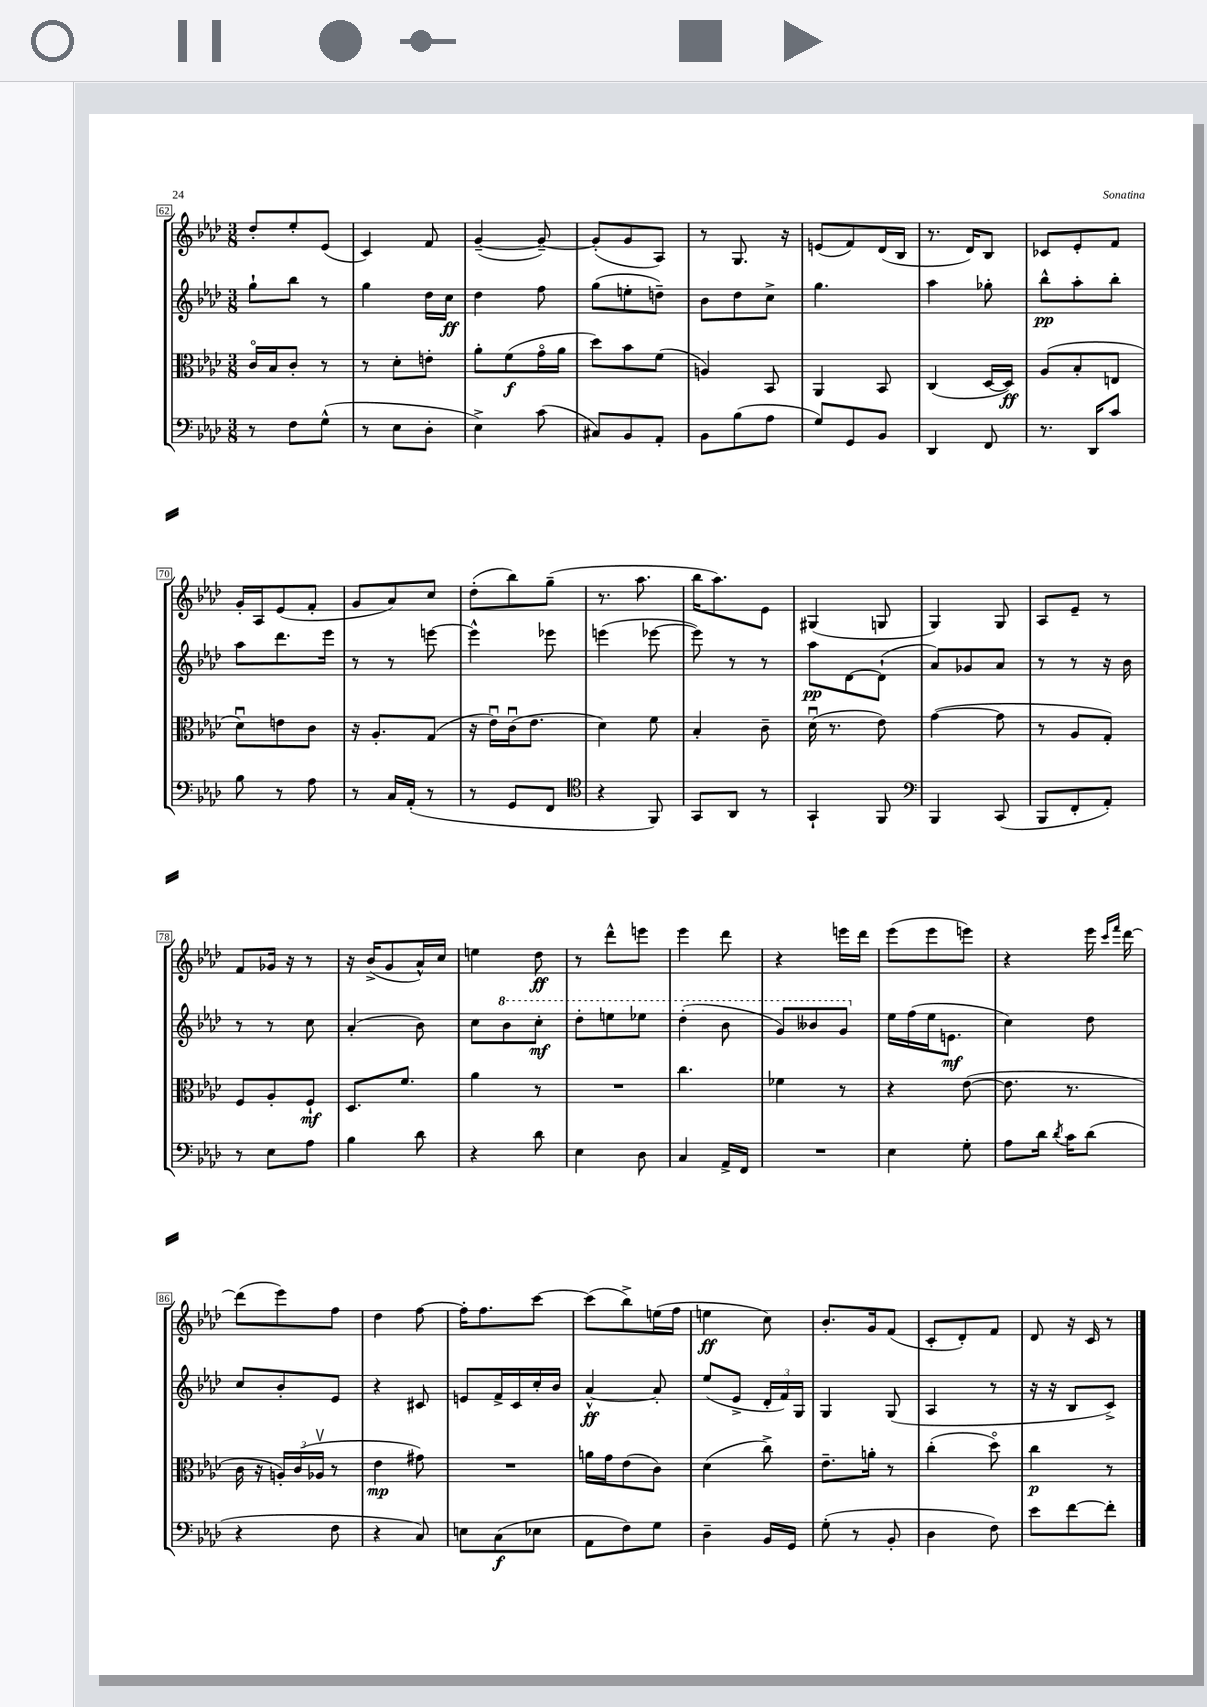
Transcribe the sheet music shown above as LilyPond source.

<<
\new StaffGroup <<
\new Staff = "s0" {
    \clef treble \key aes \major \numericTimeSignature \time 3/8
    \autoBeamOff des''8[-. ees''8-. ees'8]( |
    c'4) f'8 |
    g'4~--( g'8~--) |
    g'8[-.( g'8 aes8]) |
    r8 g8. r16 |
    e'8[( f'8) des'16( bes16] |
    r8. des'16[) bes8] |
    ces'8[ ees'8-. f'8] |
    g'16[-. aes16 ees'8( f'8]-. |
    g'8[ aes'8) c''8] |
    des''8[-.( bes''8) g''8]--( |
    r8. aes''8. |
    bes''16[ aes''8.) ees'8] |
    gis4( g8 |
    g4) g8 |
    aes8[ ees'8]-- r8 |
    f'8[ ges'16] r16 r8 |
    r16 bes'16[->( g'8 aes'16-^) c''16] |
    e''4 des''8\ff |
    r8 des'''8[-^ e'''8] |
    ees'''4 des'''8 |
    r4 e'''16[ des'''16] |
    ees'''8[( ees'''8 e'''8]) |
    r4 ees'''16 \grace { c'''16[ f'''16] } des'''16~ |
    des'''8[( ees'''8) f''8] |
    des''4 f''8~ |
    f''16[-. f''8. c'''8]~ |
    c'''8[( bes''8->) e''16( f''16] |
    e''4\ff c''8) |
    bes'8.[-. g'16 f'8]( |
    c'8[-. des'8-.) f'8] |
    des'8 r16 c'16 r8 \bar "|." |
}
\new Staff = "s1" {
    \clef treble \key aes \major \numericTimeSignature \time 3/8
    \autoBeamOff g''8[-! bes''8] r8 |
    g''4 des''16[ c''16]\ff |
    des''4 f''8 |
    g''8[( e''8-. d''8]--) |
    bes'8[ des''8 c''8]-> |
    g''4. |
    aes''4 ges''8-. |
    bes''8[-^\pp aes''8-. bes''8]-. |
    aes''8[ des'''8. ees'''16] |
    r8 r8 e'''8~ |
    e'''4-^ ees'''8 |
    e'''4( ees'''8~ |
    ees'''8) r8 r8 |
    aes''8[\pp des'8~ des'8]-!( |
    aes'8[) ges'8 aes'8] |
    r8 r8 r16 bes'16 |
    r8 r8 c''8 |
    aes'4-.( bes'8) |
    c''8[ \ottava #1 bes''8 c'''8]-.\mf |
    des'''8[-. e'''8 ees'''8] |
    des'''4-.( bes''8 |
    g''8[) beses''8 g''8] \ottava #0 |
    ees''16[ f''16( ees''16 e'8.]\mf |
    c''4) des''8 |
    c''8[ bes'8-. ees'8] |
    r4 cis'8 |
    e'8[ f'16-> c'16 c''16-. bes'16] |
    aes'4~-^\ff aes'8-. |
    ees''8[( ees'8]-> \tuplet 3/2 { des'16[-. f'16) g16] } |
    g4 g8( |
    aes4 r8 |
    r16 r16 bes8[ c'8]->) \bar "|." |
}
\new Staff = "s2" {
    \clef alto \key aes \major \numericTimeSignature \time 3/8
    \autoBeamOff c'16[\flageolet bes16 c'8]-. r8 |
    r8 des'8[-. e'8]-. |
    aes'8[-. f'8\f( g'16\flageolet aes'16] |
    des''8[) bes'8 f'8]( |
    a4) bes,8 |
    aes,4 bes,8 |
    c4( des16[~ des16]\ff) |
    aes8[( bes8-. e8] |
    des'8[\downbow) e'8 c'8] |
    r16 aes8.[-. g8]( |
    r16 ees'16[\downbow) c'16\downbow( ees'8.] |
    des'4) f'8 |
    bes4-. c'8-- |
    des'16\downbow( r8. ees'8) |
    g'4~( g'8 |
    r8 aes8[ g8]-.) |
    f8[ aes8-. f8]-!\mf |
    des8.[ f'8.] |
    aes'4 r8 |
    R4. |
    c''4. |
    fes'4 r8 |
    r4 ees'8~( |
    ees'8. r8. |
    c'16 r16 \tuplet 3/2 { a16[-.) c'16( aes16]\upbow } r8 |
    ees'4\mp gis'8) |
    R4. |
    a'16[ g'16 ees'8( c'8]) |
    des'4( c''8->) |
    ees'8.[-- a'16]-. r8 |
    c''4-.( des''8\flageolet) |
    c''4\p r8 \bar "|." |
}
\new Staff = "s3" {
    \clef bass \key aes \major \numericTimeSignature \time 3/8
    \autoBeamOff r8 f8[ g8]-^( |
    r8 ees8[ des8]-. |
    ees4->) c'8( |
    cis8[) bes,8 aes,8]-. |
    bes,8[ bes8( aes8] |
    g8[) g,8 bes,8] |
    des,4 f,8 |
    r8. des,16[ c'8] |
    bes8 r8 aes8 |
    r8 c16[ aes,16]-.( r8 |
    r8 g,8[ f,8] |
    \clef tenor r4 f,8) |
    g,8[ aes,8] r8 |
    g,4-! f,8 |
    \clef bass bes,,4 c,8( |
    bes,,8[ f,8-. aes,8]-.) |
    r8 ees8[ aes8] |
    bes4 des'8 |
    r4 des'8 |
    ees4 des8 |
    c4 aes,16[-> f,16] |
    R4. |
    ees4 g8-. |
    aes8[ des'16] \acciaccatura { des'8 } c'16[ des'8]( |
    r4 f8 |
    r4 c8) |
    e8[ c8\f( ees8] |
    aes,8[ f8) g8] |
    des4-- bes,16[ g,16] |
    g8-.( r8 bes,8-. |
    des4 f8) |
    ees'8[ f'8~ f'8]-. \bar "|." |
}
>>
>>
\layout { \context { \Score currentBarNumber = #62 \override BarNumber.stencil = #(make-stencil-boxer 0.1 0.3 ly:text-interface::print) } }
